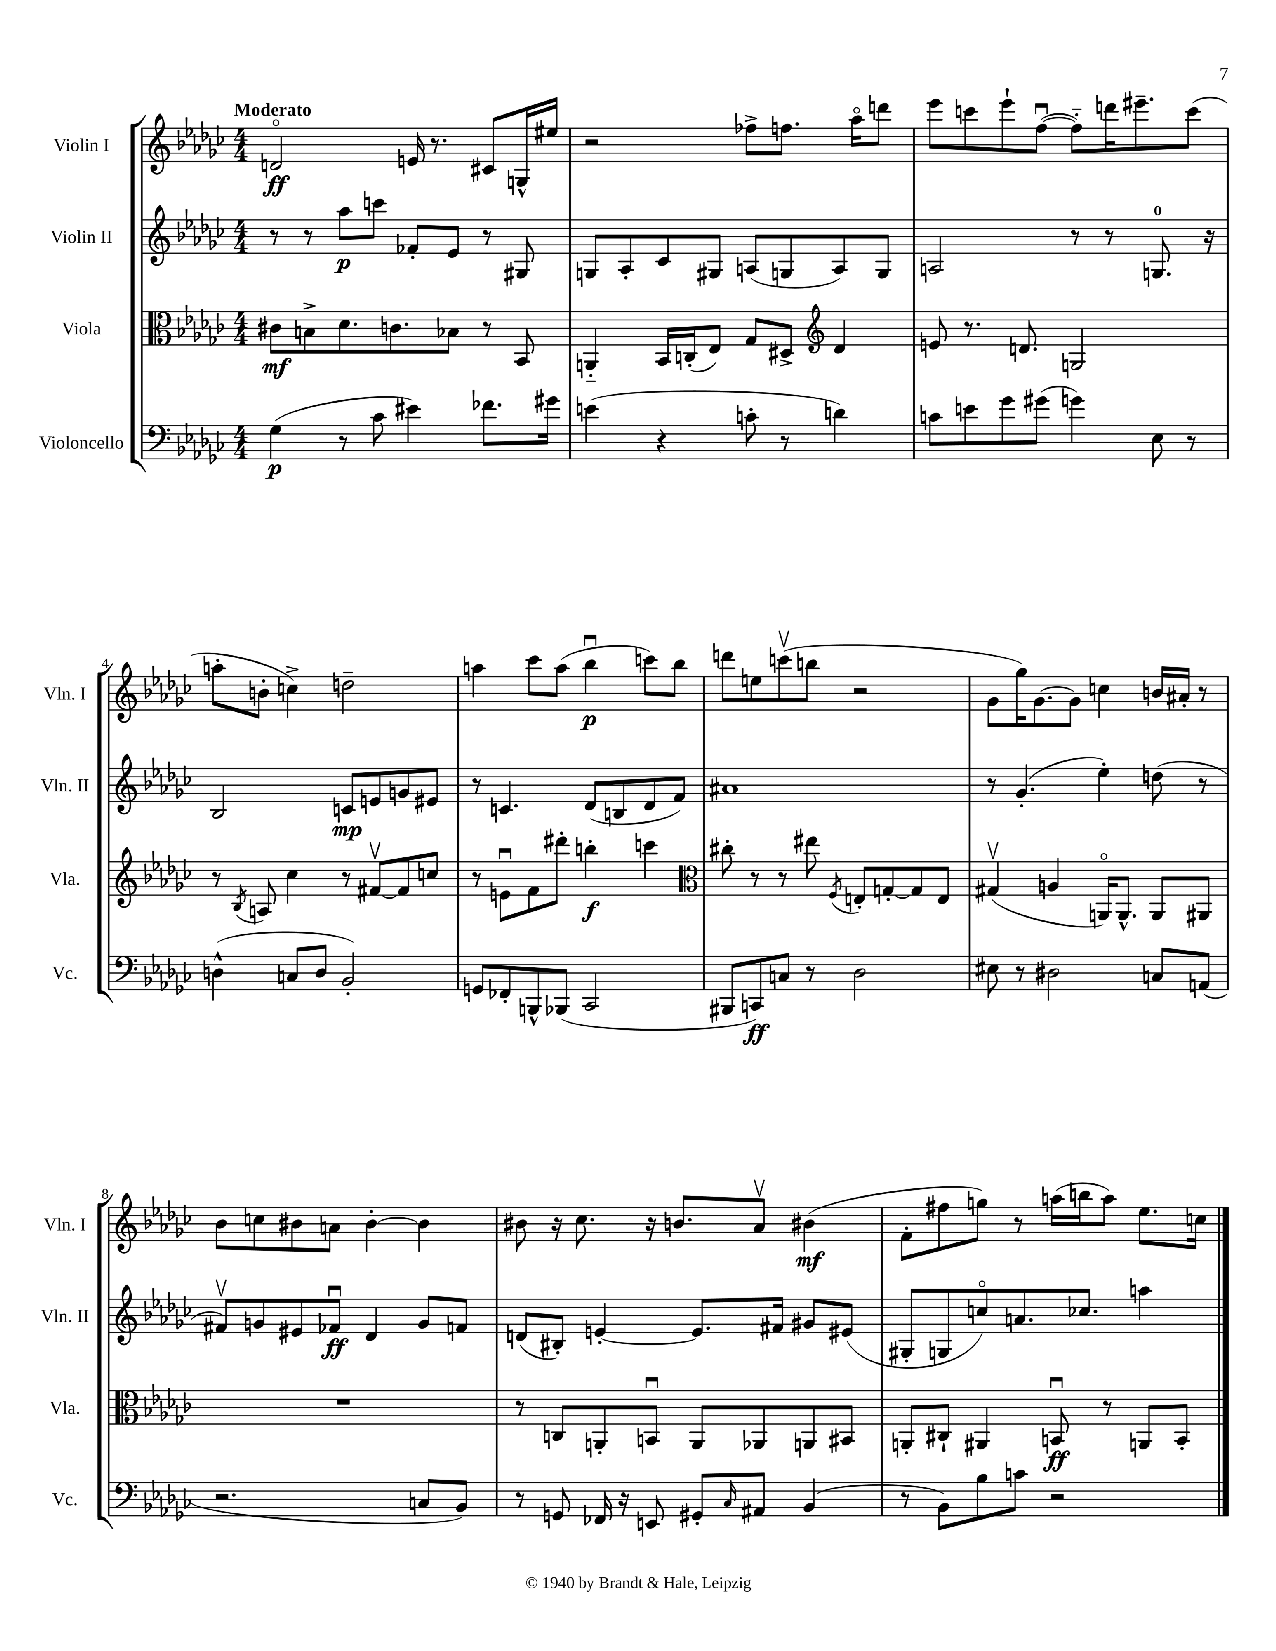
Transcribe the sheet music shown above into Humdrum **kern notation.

**kern	**kern	**kern	**kern
*staff4	*staff3	*staff2	*staff1
*clefF4	*clefC3	*clefG2	*clefG2
*k[b-e-a-d-g-c-]	*k[b-e-a-d-g-c-]	*k[b-e-a-d-g-c-]	*k[b-e-a-d-g-c-]
*M4/4	*M4/4	*M4/4	*M4/4
(4G-	8c#	8r	2do
.	8B^	8r	.
8r	8.d-	8aa-	.
8c-	.	8ccc	.
.	8.c	.	.
4e#)	.	8f-'	16e
.	.	.	8.r
.	8B-	8e-	.
8.f-	8r	8r	8c#
.	8BB-	8G#	16G^^
16g#	.	.	16ee#
=	=	=	=
(4e	4AA'~	8G	2r
.	.	8A-'	.
4r	16BB-	8c-	.
.	(16C'	.	.
.	8E-)	8G#	.
8c'	8G-	(8A	8ff-^
8r	8D#^	8G	8.ff
*	*clefG2	*	*
4d)	4d-	8A)	.
.	.	.	16aa-o
.	.	8G	8ddd
=	=	=	=
8c	8e	2A	8eee-
8e	8.r	.	8ccc
8g-	.	.	8eee-`
.	8.d	.	.
(8g#	.	.	([8ffu
4g)	2G	8r	8ff'~])
.	.	8r	16ddd
.	.	.	8.eee#~
8E-	.	8.G	.
8r	.	.	(8ccc
.	.	16r	.
=	=	=	=
(4D^^	8r	2B-	8aa'
.	8qB-	.	.
.	8A	.	8b'
8C	4cc-	.	4cc^)
8D	.	.	.
2BB-')	8r	8c	2dd~
.	[8f#v	8e	.
.	8f#]	8g	.
.	8cc	8e#	.
=	=	=	=
8GG	8r	8r	4aa
8FF-'	8eu	4.c	.
8BBB^^	8f	.	8ccc-
(8BBB-	8ddd#'	.	(8aa
2CC-	4bb'	(8d-	4bb-u
.	.	8B	.
.	4ccc	8d-	8ccc)
.	.	8f)	8bb-
=	=	=	=
*	*clefC3	*	*
8BBB#	8cc#'	1a#	8ddd
8CC)	8r	.	8ee
8C	8r	.	(8cccv
8r	8ee#	.	8bb
.	8qF	.	.
2D-	8E'	.	2r
.	[8G'	.	.
.	8G]	.	.
.	8E	.	.
=	=	=	=
8E#	(4G#v	8r	8g-
8r	.	(4.g-'	16gg-)
.	.	.	[8.g-
2D#	4A	.	.
.	.	.	8g-]
.	16AAo)	4ee-')	4cc
.	8.AA^^	.	.
8C	8AA	(8dd	16b
.	.	.	16a#'
(8AA	8AA#	8r	8r
=	=	=	=
2.r	1r	8f#v)	8b-
.	.	8g	8cc
.	.	8e#	8b#
.	.	8f-u	8a
.	.	4d-	[4b#'
8C	.	8g	4b#]
8BB-)	.	8f	.
=	=	=	=
8r	8r	(8d	8b#
8GG	8C	8B#')	16r
.	.	.	8.cc-
16FF-	8AA'	[4e'	.
16r	.	.	.
8EE	8BBu	.	16r
.	.	.	8.b
8GG#'	8AA	8.e]	.
16qqC-	.	.	.
8AA#	8AA-	.	8a-v
.	.	16f#	.
(4BB-	8AA	8g#	(4b#
.	8BB#	(8e#	.
=	=	=	=
8r	8AA'	8G#'	8f'
8BB-)	8C#`	8G	8ff#
8B-	4AA#	8cco)	8gg)
8c	.	8.a	8r
2r	8BBu	.	(16aa
.	.	8.cc-	16bb
.	8r	.	8aa)
.	8AA	4aa	8.ee-
.	8BB'	.	.
.	.	.	16cc
==	==	==	==
*-	*-	*-	*-
